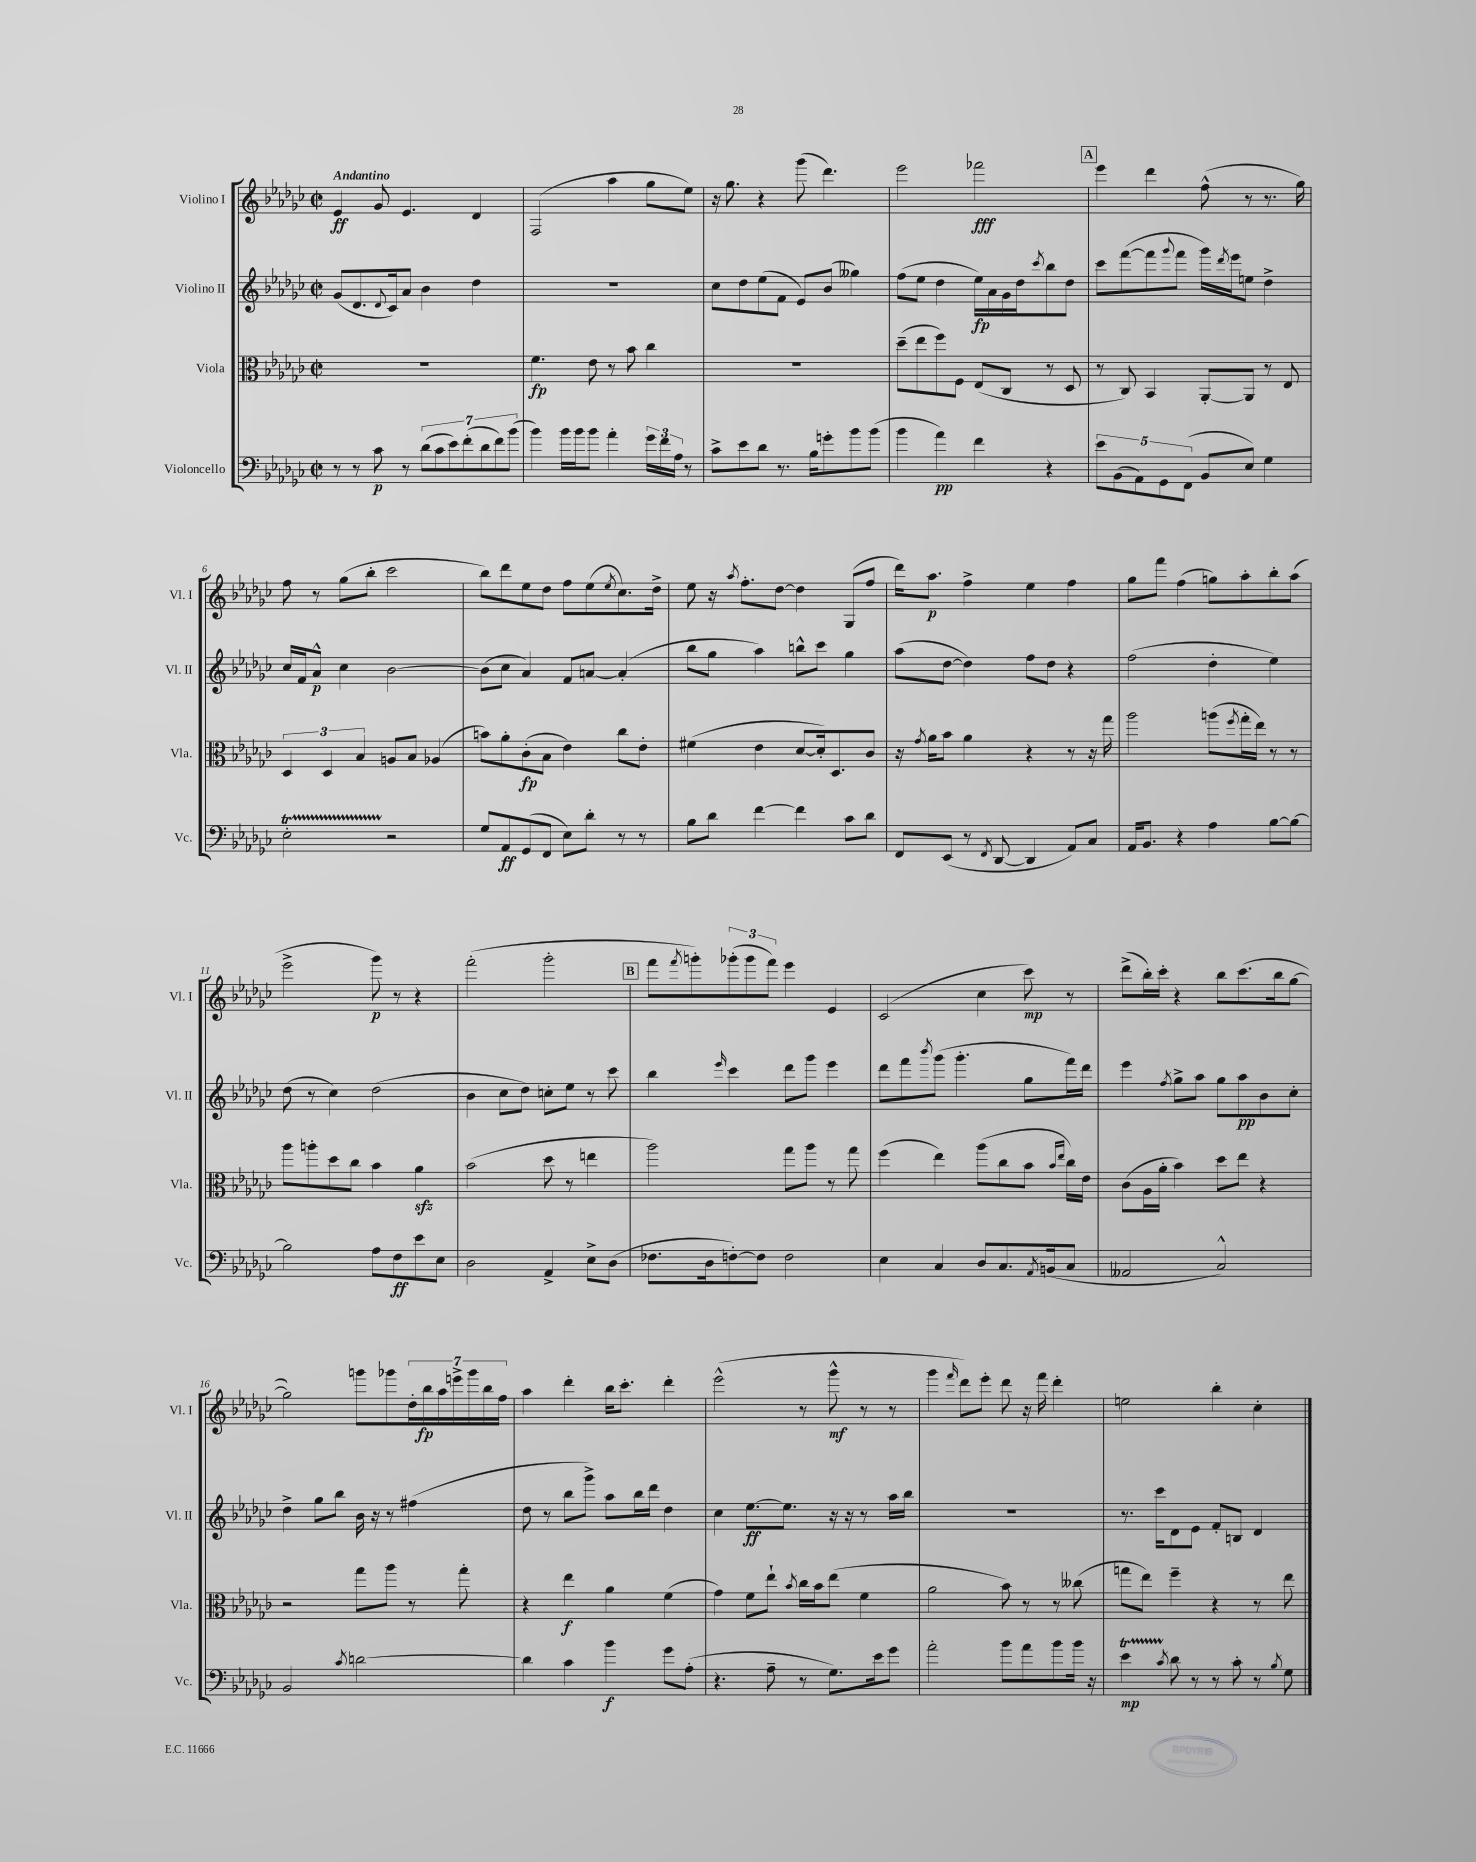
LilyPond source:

<<
\new StaffGroup <<
\new Staff = "s0" \with { instrumentName = "Violino I" shortInstrumentName = "Vl. I" } {
    \clef treble \key ges \major \defaultTimeSignature \time 2/2 \tempo "Andantino"
    ees'4\ff ges'8 ees'4. des'4 |
    f2( aes''4 ges''8 ees''8) |
    r16 ges''8. r4 ges'''8( des'''4.) |
    ees'''2 fes'''2\fff |
    \mark \markup { \box "A" } ees'''4 des'''4 f''8-^( r8 r8. ges''16) |
    f''8 r8 ges''8( bes''8-. ces'''2 |
    bes''8) des'''8 ees''8 des''8 f''8 ees''8( \acciaccatura { ees''8 } ces''8.) des''16-> |
    ees''8 r16 \acciaccatura { aes''8 } f''8.-. des''8~ des''4 ges8( f''8 |
    des'''16) aes''8.\p f''4-> ees''4 f''4 |
    ges''8 f'''8 f''4( g''8) aes''8-. bes''8-. aes''8( |
    ees'''2-> ges'''8\p) r8 r4 |
    f'''2-.( ges'''2-. |
    \mark \markup { \box "B" } f'''8 \acciaccatura { f'''8 } g'''8-.) \tuplet 3/2 { ges'''8-.( ges'''8 f'''8) } ees'''4 ees'4 |
    ces'2( ces''4 ces'''8\mp) r8 |
    des'''8->( bes''16-.) ces'''16-. r4 bes''8 ces'''8.( bes''16 ges''8~ |
    ges''2) g'''8 ges'''8 \tuplet 7/4 { des''16-. bes''16\fp aes''16 e'''16-> ges'''16 bes''16 f''16 } |
    aes''4 des'''4-. bes''16 ces'''8.-. des'''4-. |
    ees'''2-^( r8 ges'''8-^\mf r8 r8 |
    ges'''4 \grace { f'''16 } des'''8) ees'''8-. des'''8 r16 f'''16 des'''4-. |
    e''2 bes''4-. ces''4-. \bar "|." |
}
\new Staff = "s1" \with { instrumentName = "Violino II" shortInstrumentName = "Vl. II" } {
    \clef treble \key ges \major \defaultTimeSignature \time 2/2
    ges'8( des'8. \appoggiatura { des'8 } ces'16) aes'8 bes'4 des''4 |
    R1 |
    ces''8 des''8 ees''8( f'8 ees'8) bes'8( geses''4) |
    f''8( ees''8 des''4 ees''16\fp) aes'16 ges'16 des''16 \acciaccatura { ces'''8 } bes''8 des''8 |
    \mark \markup { \box "A" } ces'''8 f'''8~( f'''8 \appoggiatura { ges'''8 } f'''8 ges'''16) \acciaccatura { des'''8 } ees'''16 e''8 des''4-> |
    ces''16 f'16 aes'8-^\p ces''4 bes'2~ |
    bes'8( ces''8 aes'4) f'8 a'8~ a'4-.( |
    bes''8 ges''8 aes''4) b''8-^ ces'''8 ges''4 |
    aes''8( des''8~ des''4) f''8 des''8 r4 |
    f''2( des''4-. ees''4) |
    des''8( r8 ces''4) des''2( |
    bes'4 ces''8 des''8) c''8-. ees''8 r8 ces'''8 |
    \mark \markup { \box "B" } bes''4 \grace { ees'''16 } ces'''4 des'''8 ges'''8 ees'''4 |
    des'''8 f'''8 \acciaccatura { bes'''8 } ges'''8( ges'''4.-. ges''8 f'''16) des'''16 |
    ees'''4 \acciaccatura { f''8 } ges''8-> aes''8 ges''8 aes''8\pp bes'8 ces''8-. |
    des''4-> ges''8 bes''8 bes'16 r16 r8 fis''4( |
    des''8 r8 bes''8 ges'''8->) aes''8 bes''16 des'''16 des''4 |
    ces''4 ees''8.~\ff ees''8. r16 r16 r8 aes''16 bes''16 |
    R1 |
    r8. ces'''16 des'8 ees'8 f'8-. b8 des'4 \bar "|." |
}
\new Staff = "s2" \with { instrumentName = "Viola" shortInstrumentName = "Vla." } {
    \clef alto \key ges \major \defaultTimeSignature \time 2/2
    R1 |
    f'4.\fp ees'8 r8 bes'8 ces''4 |
    R1 |
    des''8--( ees''8 f''8) f8 ees8( ces8 r8 des8 |
    \mark \markup { \box "A" } r8 ces8) bes,4 aes,8~-. aes,8 r8 ees8 |
    \tuplet 3/2 { des4 des4 bes4 } a8 bes8 aes4( |
    b'8) aes'8-. ces'8-.\fp( bes8 ees'4) ces''8 ees'8-. |
    fis'4( ees'4 des'8~ des'16-.) des8. ces'8 |
    r16 \acciaccatura { ges'8 } aes'16 bes'8 aes'4 r4 r8 r16 ges''16 |
    aes''2 a''8( \acciaccatura { f''8 } ges''16-. ees''16) r8 r8 |
    aes''8 a''8-. des''8 ces''8 bes'4 aes'4\sfz |
    bes'2( des''8 r8 e''4 |
    \mark \markup { \box "B" } aes''2) ges''8 aes''8 r8 ges''8 |
    f''4( ees''4) aes''8( ces''8 bes'8 \grace { bes'16 ees''16 } ces''16) ees'16 |
    ces'8( aes16 aes'16-. bes'4) des''8 ees''8 r4 |
    r2 ges''8 aes''8 r8 ges''8-. |
    r4 ees''4\f aes'4 f'4( |
    ges'4) f'8 ees''8-! \acciaccatura { bes'8 } ces''16 bes'16 ees''8( f'4 |
    aes'2 bes'8) r8 r8 ceses''8( |
    g''8 ees''8) f''4-- r4 r8 ees''8 \bar "|." |
}
\new Staff = "s3" \with { instrumentName = "Violoncello" shortInstrumentName = "Vc." } {
    \clef bass \key ges \major \defaultTimeSignature \time 2/2
    r8 r8 ces'8\p r8 \tuplet 7/4 { des'8( ces'8 ees'8) f'8-.( des'8 f'8) bes'8( } |
    bes'4) bes'16 bes'16 bes'8 aes'4-. \tuplet 3/2 { ges'16 f'16 aes16 } r8 |
    ces'8-> ees'8 des'8 r8. bes16 g'8-. bes'8 bes'8( |
    bes'4 aes'4\pp) f'4 r4 |
    \mark \markup { \box "A" } \tuplet 5/4 { ees'8 bes,8( aes,8) ges,8 f,8( } bes,8 ees8) ges4 |
    ees2-.\startTrillSpan r2\stopTrillSpan |
    ges8 aes,8\ff ges,8( f,8 ees8) des'8-. r8 r8 |
    bes8 des'8 f'4~ f'4 ces'8 des'8 |
    f,8 ees,8( r8 \acciaccatura { f,8 } des,8~ des,4 aes,8) ces8 |
    aes,16 bes,8. r4 aes4 bes8~ bes8~ |
    bes2 aes8 f8\ff ees'8 ees8 |
    des2 aes,4-> ees8-> des8( |
    \mark \markup { \box "B" } fes8. des16 f8~-.) f8 f2 |
    ees4 ces4 des8 ces8. \acciaccatura { aes,8 } b,16( ces8 |
    aeses,2 ces2-^) |
    bes,2 \acciaccatura { ces'8 } d'2~ |
    d'4 ces'4 bes'4\f ges'8 aes8-.( |
    r4. aes8-- r8 ges8.) ees'16 ges'8 |
    aes'2-. bes'8 aes'8 bes'8 bes'16 r16 |
    ees'4\startTrillSpan\mp \acciaccatura { ces'8 } des'8\stopTrillSpan r8 r8 ces'8-. r8 \acciaccatura { bes8 } ges8 \bar "|." |
}
>>
>>
